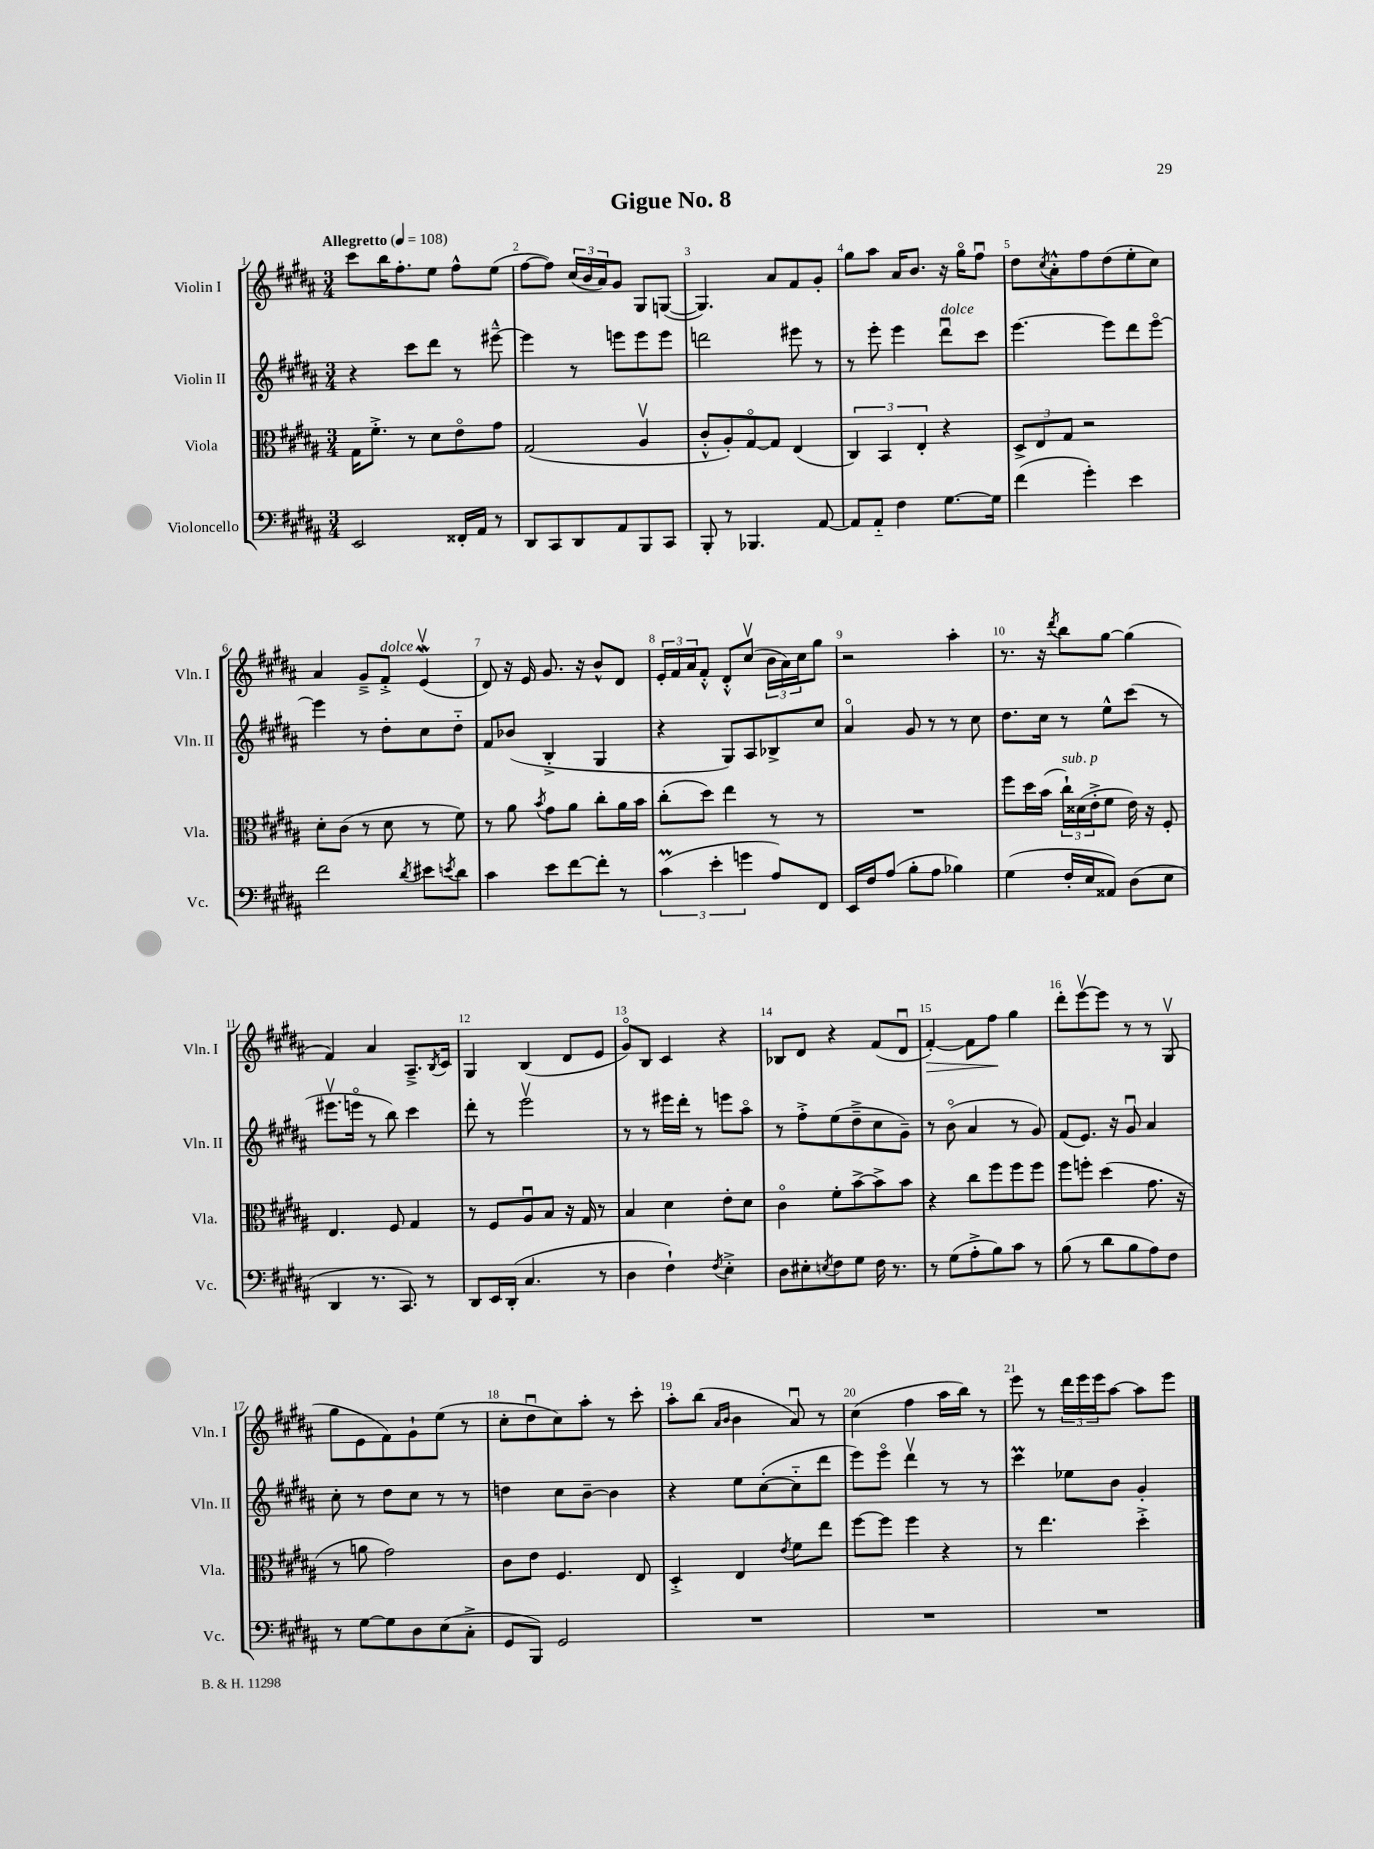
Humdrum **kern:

**kern	**kern	**kern	**kern
*staff4	*staff3	*staff2	*staff1
*clefF4	*clefC3	*clefG2	*clefG2
*k[f#c#g#d#a#]	*k[f#c#g#d#a#]	*k[f#c#g#d#a#]	*k[f#c#g#d#a#]
*M3/4	*M3/4	*M3/4	*M3/4
*MM108	*MM108	*MM108	*MM108
2EE	16G#	4r	8ccc#
.	8.f#'^	.	.
.	.	.	16bb
.	.	.	8.ff#'
.	8r	8ccc#	.
.	8d#	8ddd#	8ee
16FF##'	8eo	8r	8ff#^^
16AA#	.	.	.
8r	8g#	[8eee#~^^	(8ee
=	=	=	=
8DD#	(2G#	4eee#]	[8ff#
8CC#	.	.	8ff#])
8DD#	.	8r	(24cc#
.	.	.	24b
.	.	.	24a#)
8AA#	.	8eee	8g#
8BBB	4A#v	8eee	8G#
8CC#	.	8eee	([8G
=	=	=	=
8BBB'	8c#'^^	2ddd	4.G])
8r	8A#')	.	.
4.BBB-	[8G#o	.	.
.	8G#]	.	8a#
.	(4E	8eee#	8f#
[8AA#	.	8r	8g#'
=	=	=	=
8AA#]	6C#)	8r	8gg#
8AA#'~	.	8eee'	8aa#
.	6BB	.	.
4F#	.	4eee	16a#
.	.	.	8.b
.	6E'	.	.
[8.G#	4r	8ddd#u	16r
.	.	.	16gg#o
.	.	8ccc#	8ff#u
16G#]	.	.	.
=	=	=	=
(4f#	12D#^	[4.eee	8dd#
.	12E	.	.
.	.	.	8qcc#
.	.	.	8a#'^^
.	12G#	.	.
4g#')	2r	.	8ff#
.	.	8eee]	(8dd#
4e	.	8ddd#	8ee'
.	.	[8eeeo	8cc#)
=	=	=	=
2f#	8d#'	4eee]	4a#
.	(8c#	.	.
.	8r	8r	8g#~^
.	8d#	8dd#'	8f#'^
8qd#	.	.	.
8e#	8r	8cc#	(4ev
8qe	.	.	.
8d#	8f#)	8dd#'~	.
=	=	=	=
4c#	8r	8f#	8d#)
.	8a#	(8b-	16r
.	.	.	16e
.	8qb	.	.
8e	8g#	4B'^	8.g#
[8f#	8a#	.	.
.	.	.	16r
8f#']	8cc#'	4G#	8b^^
8r	16a#	.	8d#
.	16b	.	.
=	=	=	=
(6c#	(8cc#'	4r	24e'
.	.	.	24f#
.	.	.	24a#
.	8dd#)	.	8f#'^^
6e'	.	.	.
.	4ee	8G#)	8d#'^^
6g	.	.	.
.	.	8A#	(8cc#v
8A#)	8r	8B-^	24b
.	.	.	24a#)
.	.	.	24cc#
8FF#	8r	8cc#	8gg#
=	=	=	=
16EE	2.r	4a#o	2r
16F#	.	.	.
(8A#	.	.	.
8B'	.	8g#	.
8A#	.	8r	.
4B-)	.	8r	4aa#'
.	.	8cc#	.
=	=	=	=
(4G#	8ff#	8.dd#	8.r
.	16dd#	.	.
.	(16b	16cc#	16r
.	.	.	8qddd#
16F#'	24cc#`)	8r	8bb
.	(24d##	.	.
16E	.	.	.
.	24e'^	.	.
8AA##)	8f#	8ee^^	[8gg#
(8D#	16e)	(8ccc#	(4gg#]
.	16r	.	.
8E	8F#'	8r	.
=	=	=	=
4DD#	4.E	8.eee#v	4f#)
.	.	16eeeo	.
8.r	.	8r	4a#
.	8F#	8bb)	.
8.CC#)	.	.	.
.	4G#	4ccc#	8.A#~^
8r	.	.	.
.	.	.	8qB
.	.	.	16c#
=	=	=	=
8DD#	8r	8ddd#'	4G#
16EE	8F#	8r	.
(16DD#'	.	.	.
4.C#	8A#u	2eeev	(4B
.	8B	.	.
.	16r	.	8d#
.	16G#	.	.
8r	8r	.	8e
=	=	=	=
4D#	4B	8r	8g#o)
.	.	8r	8B
4F#`)	4d#	16eee#	4c#
.	.	16ddd#'	.
.	.	8r	.
8qF#	.	.	.
4E'^	8e'	8eee	4r
.	8d#	8aa#o	.
=	=	=	=
8D#	4c#o	8r	8B-
8E#'	.	8ff#'^	8d#
8qE	.	.	.
8F#	8f#'	(8ee	4r
8G#	[8b^	8dd#~^	.
16F#	8b^]	8cc#	(8f#
8.r	.	.	.
.	8b	8g#~)	8d#u
=	=	=	=
8r	4r	8r	[4f#')
(8G#	.	(8bo	.
8A#'^	8cc#	4a#	8f#]
8B)	8ff#	.	8ff#
8c#	8ff#	8r	4gg#
8r	8ff#	8g#)	.
=	=	=	=
(8B	8ff#	(8f#	8ddd#'
8r	8ff'	8.e)	[8eeev
8d#	(4dd#	.	8eee]
.	.	16r	.
8B	.	8g#u	8r
8A#)	8.g#	4a#	8r
8F#	.	.	(8G#v
.	16r	.	.
=	=	=	=
8r	8r	8cc#'	8gg#
[8G#	8a	8r	8e
8G#]	2g#)	8dd#	8f#)
8D#	.	8cc#	8g#`
(8E	.	8r	(8ee
8C#'^	.	8r	8r
=	=	=	=
8GG#	8c#	4dd	8cc#'
8BBB)	8e	.	8dd#u
2GG#	4.F#	8cc#	8cc#)
.	.	[8b~	8aa#'
.	.	4b]	8r
.	8E	.	8ccc#'
=	=	=	=
2.r	4D#'^	4r	8aa#'
.	.	.	(8bb
.	.	.	16qqa#
.	.	.	16qqb
.	4E	8ee	4b
.	.	([8cc#'	.
.	8qe	.	.
.	8f#	8cc#'~]	8a#u)
.	8ee	8ddd#	8r
=	=	=	=
2.r	[8ff#	8eee)	(4cc#
.	8ff#]	8eeeo	.
.	4ff#	4ddd#v	4ff#
.	4r	8r	16aa#
.	.	.	16bb)
.	.	8r	8r
=	=	=	=
2.r	8r	4ccc#	8eee
.	4.ee	.	8r
.	.	8ee-	24ddd#
.	.	.	24eee
.	.	.	24eee
.	.	8b	[8aa#
.	4dd#'^	4g#'	8aa#]
.	.	.	8eee
==	==	==	==
*-	*-	*-	*-
